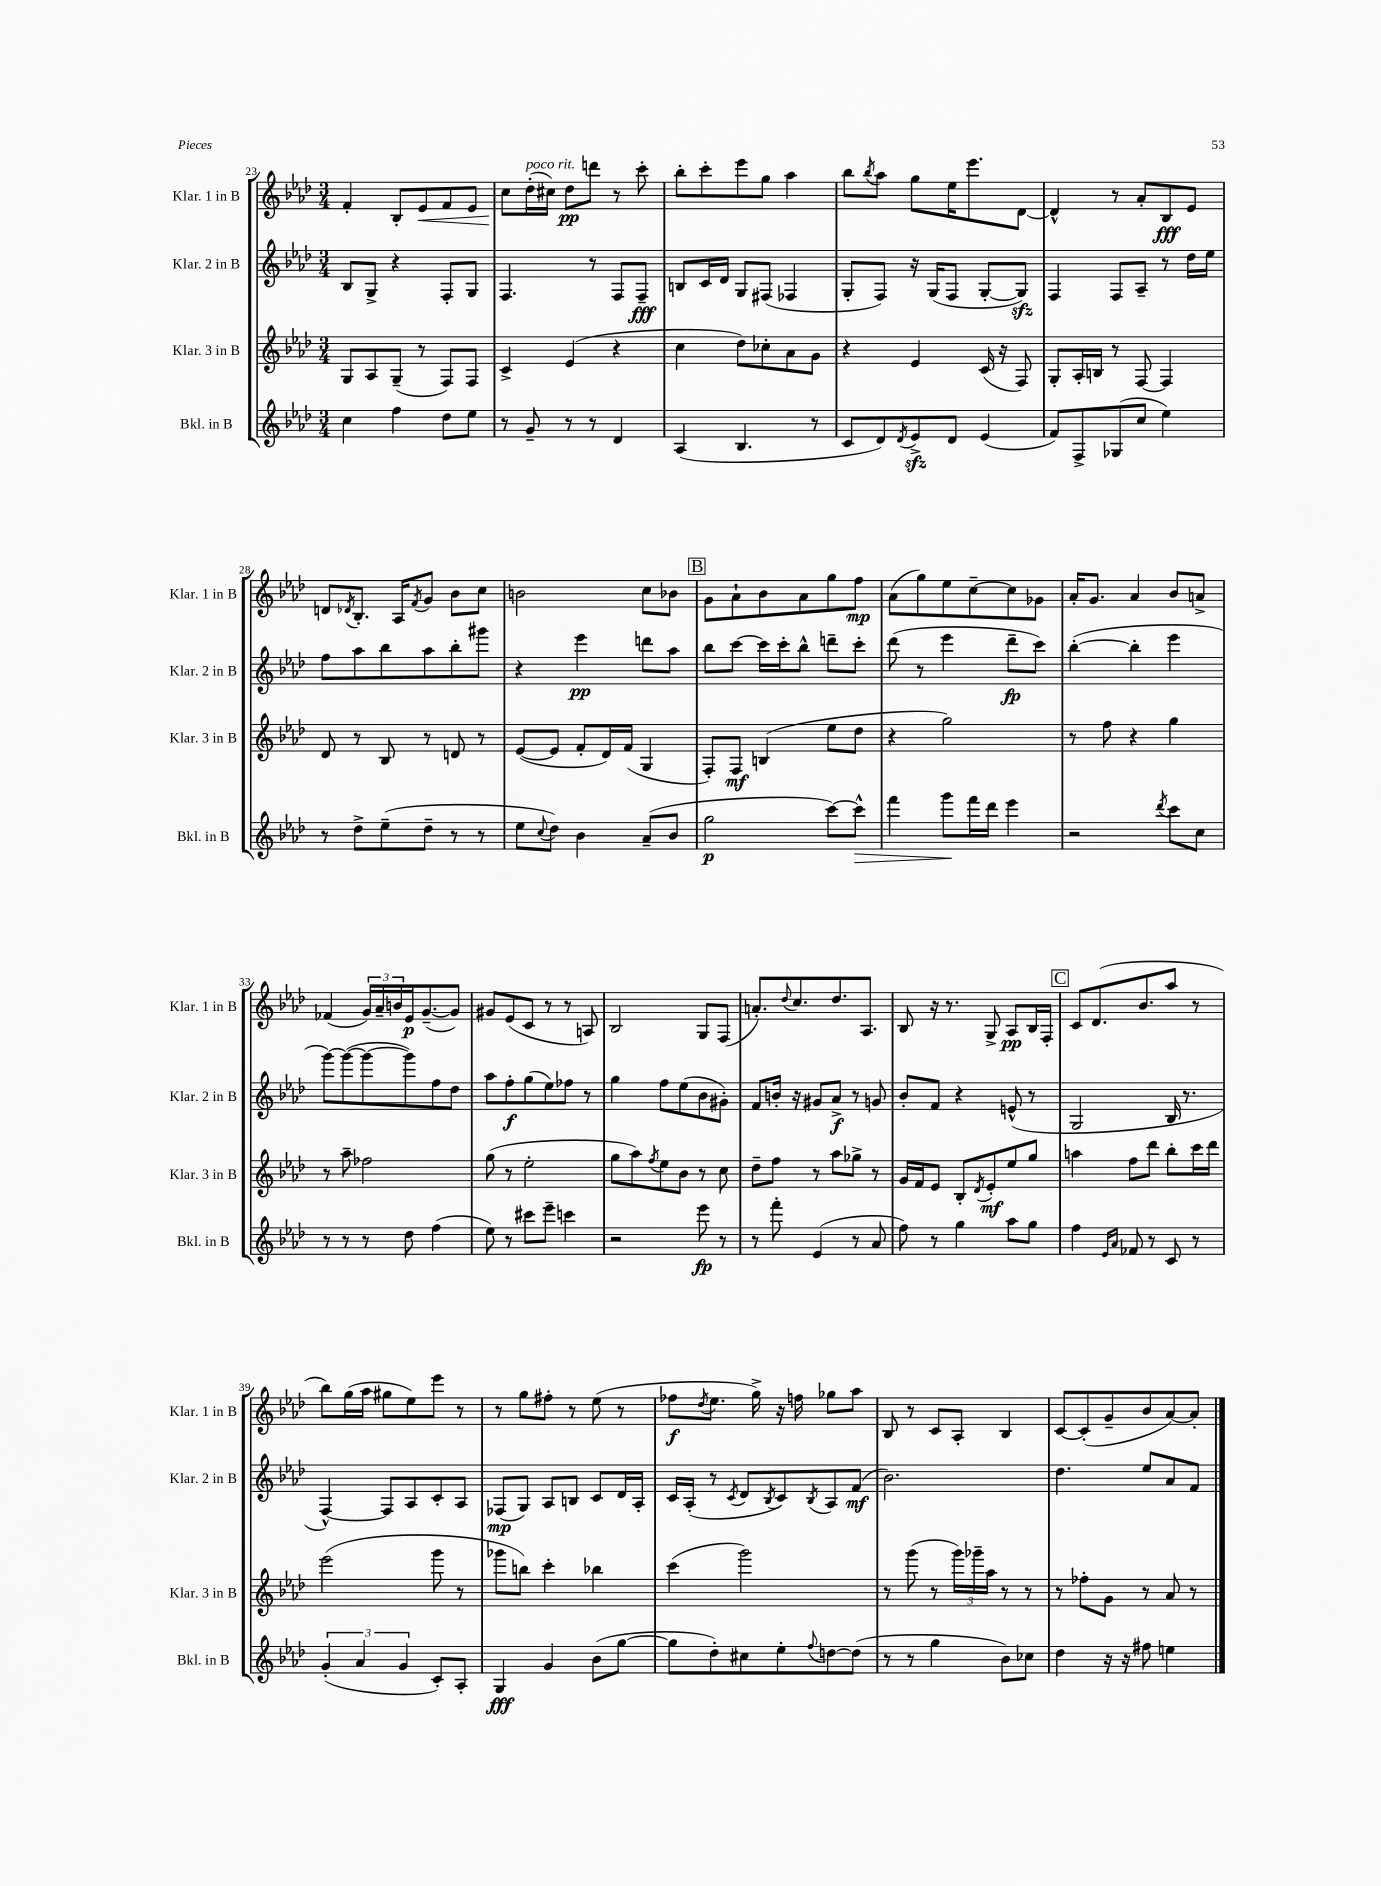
<<
\new StaffGroup <<
\new Staff = "s0" \with { instrumentName = "Klar. 1 in B" shortInstrumentName = "Klar. 1 in B" } {
    \clef treble \key aes \major \numericTimeSignature \time 3/4
    f'4-. bes8-. ees'8\< f'8 ees'8 |
    c''8\! des''16-.^\markup { \italic "poco rit." }( cis''16) des''8\pp d'''8 r8 c'''8-. |
    bes''8-. c'''8-. ees'''8 g''8 aes''4 |
    bes''8 \acciaccatura { bes''8 } aes''8 g''8 ees''16 ees'''8. des'8~ |
    des'4-^ r8 aes'8-. bes8\fff ees'8 |
    d'8 \acciaccatura { des'8 } bes8.-. aes16 \acciaccatura { f'8 } g'8 bes'8 c''8 |
    b'2 c''8 bes'8 |
    \mark \markup { \box "B" } g'8 aes'8-! bes'8 aes'8 g''8 f''8\mp |
    aes'8( g''8) ees''8 c''8~-- c''8 ges'8 |
    aes'16-. g'8. aes'4 bes'8 a'8-> |
    fes'4( \tuplet 3/2 { g'16) aes'16-- b'16 } ees'16\p g'8.~--( g'8) |
    gis'8 ees'8( c'8 r8 r8 a8) |
    bes2 g8 f8( |
    a'8.-.) \appoggiatura { des''8 } c''8. des''8. aes8. |
    bes8 r16 r8. g8-> aes8\pp bes16 f16-. |
    \mark \markup { \box "C" } c'8 des'8.( bes'8. aes''8 r8 |
    bes''8) g''16( aes''16 gis''8 ees''8) ees'''8 r8 |
    r8 g''8 fis''8-. r8 ees''8( r8 |
    fes''8\f \acciaccatura { des''8 } ees''8. g''16->) r16 f''16 ges''8 aes''8 |
    bes8 r8 c'8 aes8-. bes4 |
    c'8~ c'8-.( g'8-- bes'8 aes'8~) aes'8-. \bar "|." |
}
\new Staff = "s1" \with { instrumentName = "Klar. 2 in B" shortInstrumentName = "Klar. 2 in B" } {
    \clef treble \key aes \major \numericTimeSignature \time 3/4
    bes8 g8-> r4 f8-. g8 |
    f4. r8 f8 f8--\fff |
    b8 c'16 des'16 g8 fis8( fes4 |
    g8-. f8) r16 g16( f8 g8~-. g8\sfz) |
    f4 f8 aes8-- r8 des''16 ees''16 |
    f''8 aes''8 bes''8 aes''8 bes''8-. gis'''8 |
    r4 ees'''4\pp d'''8 aes''8 |
    \mark \markup { \box "B" } bes''8 c'''8~ c'''16 c'''16-. bes''8-^ d'''8-- c'''8-. |
    des'''8( r8 ees'''4 des'''8--\fp c'''8) |
    bes''4~-.( bes''4-. ees'''4 |
    g'''8~) g'''8~( g'''8~ g'''8) f''8 des''8 |
    aes''8 f''8-.\f g''8( ees''8) fes''8 r8 |
    g''4 f''8 ees''8( bes'8 gis'8-.) |
    f'8 b'16-. r16 gis'8 aes'8->\f r8 g'8 |
    bes'8-. f'8 r4 e'8-^( r8 |
    \mark \markup { \box "C" } g2 bes16 r8. |
    f4~-^) f8 aes8 c'8-. aes8 |
    fes8\mp( g8) aes8 b8 c'8 des'16 aes16-. |
    c'16 aes16-.( r8 \acciaccatura { c'8 } des'8 \acciaccatura { bes8 } c'8) \acciaccatura { bes8 } aes8 f'8\mf( |
    bes'2.) |
    des''4. ees''8 aes'8 f'8 \bar "|." |
}
\new Staff = "s2" \with { instrumentName = "Klar. 3 in B" shortInstrumentName = "Klar. 3 in B" } {
    \clef treble \key aes \major \numericTimeSignature \time 3/4
    g8 aes8 g8--( r8 f8) f8 |
    c'4-> ees'4( r4 |
    c''4 des''8) ces''8-. aes'8 g'8 |
    r4 ees'4 c'16( r16 f8) |
    g8-. aes16-. b16 r8 f8~ f4 |
    des'8 r8 bes8 r8 d'8 r8 |
    ees'8~( ees'8 f'8-. des'16) f'16( g4 |
    \mark \markup { \box "B" } f8-.) f8\mf b4( ees''8 des''8 |
    r4 g''2) |
    r8 f''8 r4 g''4 |
    r8 aes''8-- fes''2 |
    g''8( r8 ees''2-. |
    g''8 aes''8) \acciaccatura { f''8 } ees''8 bes'8 r8 c''8 |
    des''8-- f''8 r8 aes''8 ges''8-> r8 |
    g'16 f'16 ees'8 bes8-. \acciaccatura { des'8 } ees'8-.\mf ees''8 g''8 |
    \mark \markup { \box "C" } a''4 f''8 des'''8 bes''8-. c'''16 des'''16 |
    ees'''2( g'''8 r8 |
    ges'''8 b''8) c'''4-. bes''4 |
    c'''4( g'''2) |
    r8 g'''8( r8 \tuplet 3/2 { g'''16) ges'''16-- aes''16 } r8 r8 |
    r8 fes''8-. g'8 r8 aes'8 r8 \bar "|." |
}
\new Staff = "s3" \with { instrumentName = "Bkl. in B" shortInstrumentName = "Bkl. in B" } {
    \clef treble \key aes \major \numericTimeSignature \time 3/4
    c''4 f''4 des''8 ees''8 |
    r8 g'8-- r8 r8 des'4 |
    aes4( bes4. r8 |
    c'8 des'8) \acciaccatura { des'8 } ees'8->\sfz des'8 ees'4( |
    f'8) f8-> ges8( c''8 ees''4) |
    r8 des''8-> ees''8--( des''8-- r8 r8 |
    ees''8 \appoggiatura { c''8 } des''8) bes'4 aes'8--( bes'8 |
    \mark \markup { \box "B" } g''2\p c'''8~) c'''8-^\> |
    f'''4 g'''8\! f'''16 des'''16 ees'''4 |
    r2 \acciaccatura { des'''8 } c'''8 c''8 |
    r8 r8 r8 des''8 f''4( |
    ees''8) r8 cis'''8 ees'''8-- c'''4 |
    r2 ees'''8\fp r8 |
    r8 f'''8-. ees'4( r8 aes'8 |
    f''8) r8 g''4 aes''8 g''8 |
    \mark \markup { \box "C" } f''4 \grace { ees'16 aes'16 } fes'8 r8 c'8 r8 |
    \tuplet 3/2 { g'4-.( aes'4 g'4 } c'8-.) aes8-. |
    g4\fff g'4 bes'8( g''8~ |
    g''8 des''8-.) cis''8 ees''8-. \appoggiatura { f''8 } d''8~ d''8( |
    r8 r8 g''4 bes'8) ces''8 |
    des''4 r16 r16 fis''8 e''4 \bar "|." |
}
>>
>>
\layout { \context { \Score currentBarNumber = #23 } }
